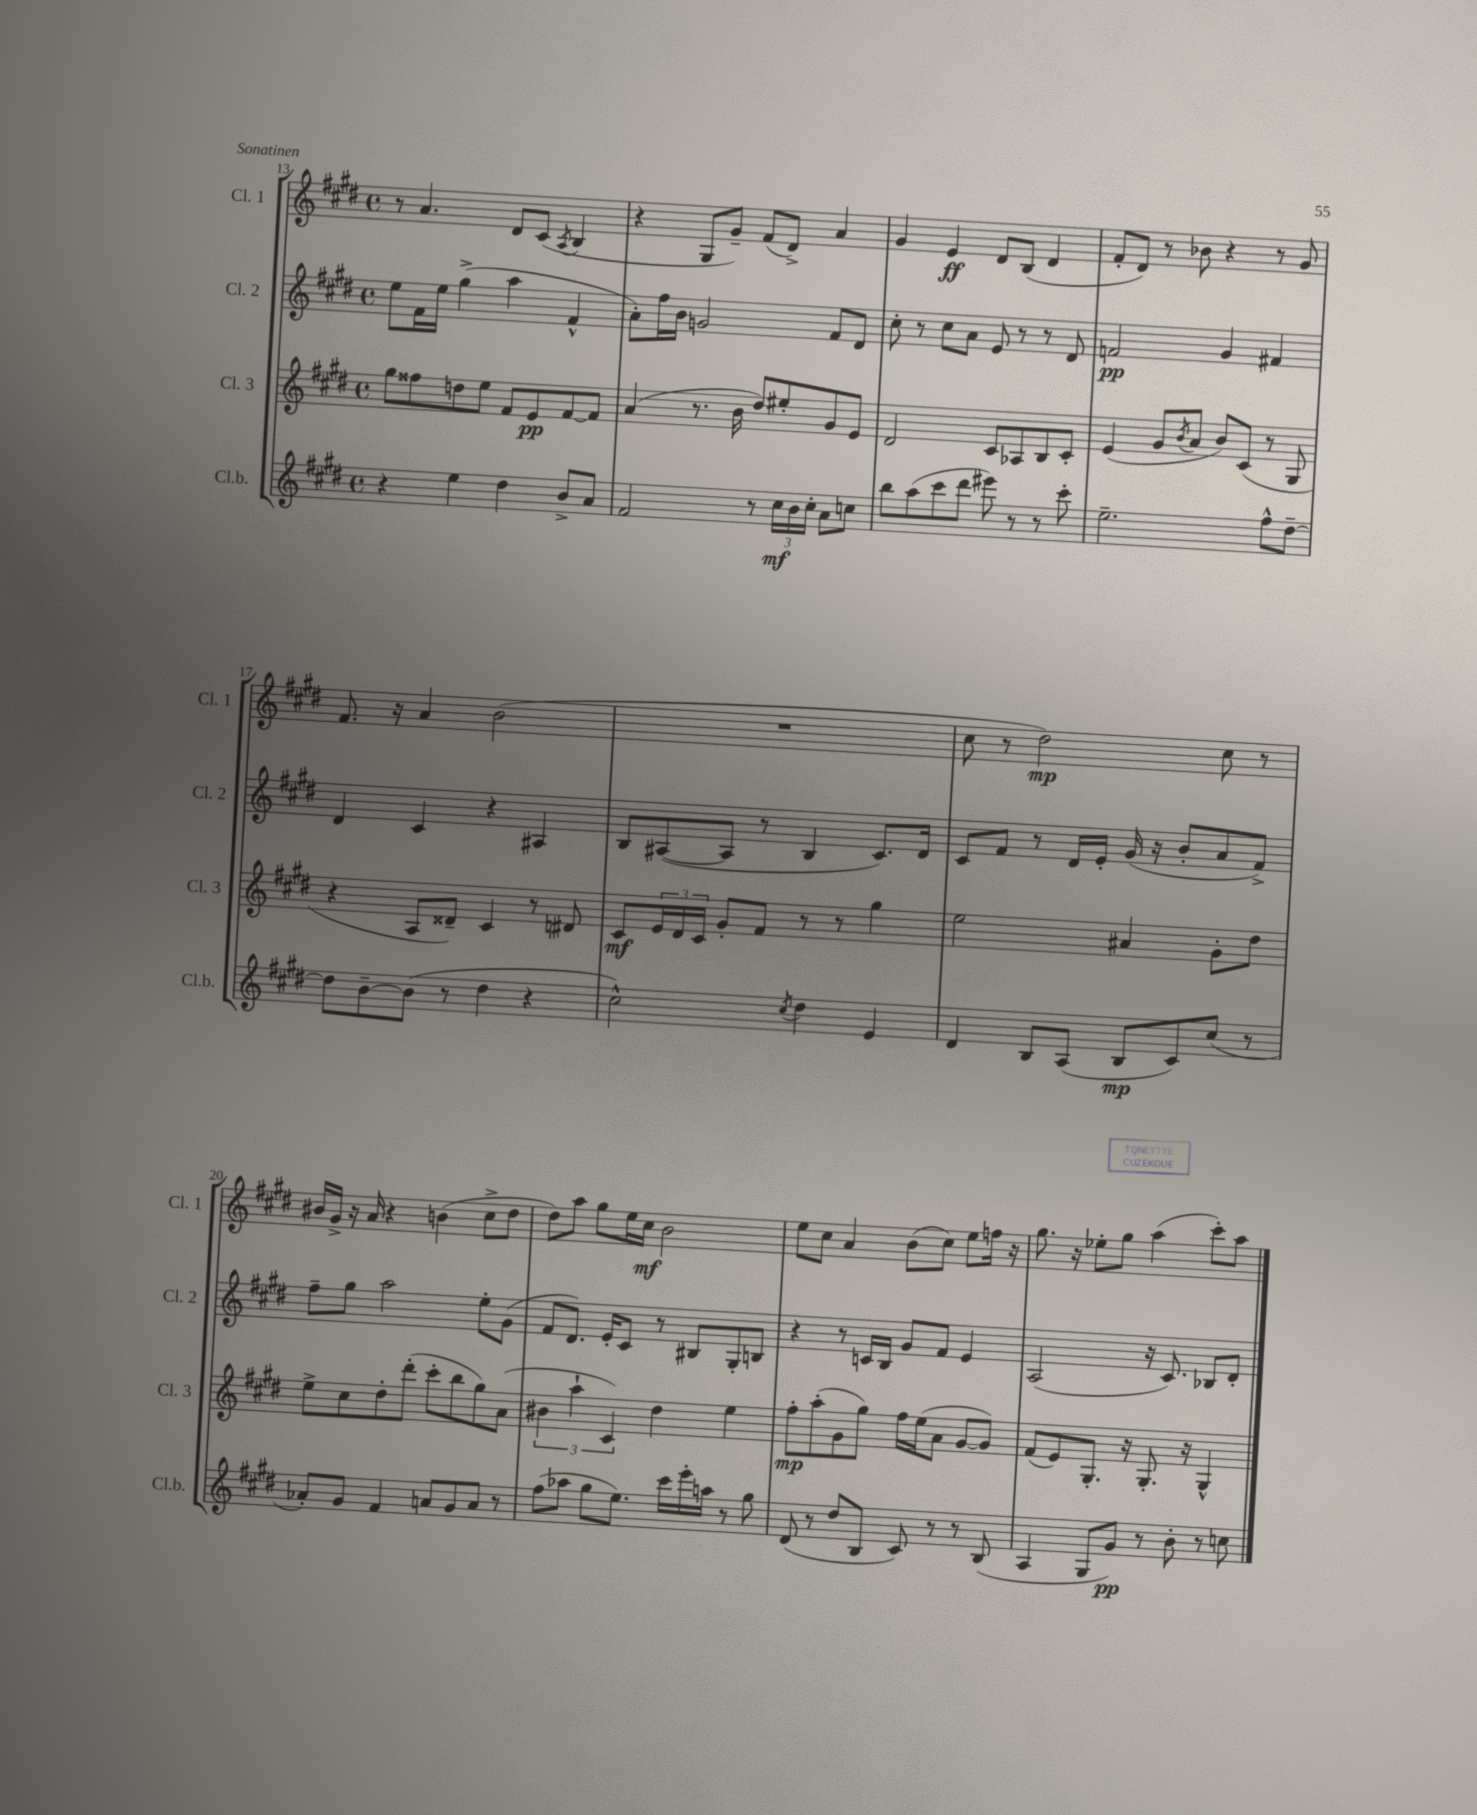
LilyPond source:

<<
\new StaffGroup <<
\new Staff = "s0" \with { instrumentName = "Cl. 1" shortInstrumentName = "Cl. 1" } {
    \clef treble \key e \major \defaultTimeSignature \time 4/4
    r8 a'4. dis'8 cis'8( \acciaccatura { a8 } b4 |
    r4 gis8 gis'8--) fis'8( dis'8->) a'4 |
    gis'4 e'4\ff dis'8 b8( dis'4 |
    fis'8-. dis'8) r8 bes'8 r4 r8 gis'8 |
    fis'8. r16 a'4 b'2( |
    R1 |
    cis''8 r8 dis''2\mp) cis''8 r8 |
    bis'16 gis'16-> r16 a'16 r4 b'4( cis''8-> dis''8 |
    dis''8) a''8 gis''8 e''16 cis''16\mf b'2 |
    e''8 cis''8 a'4 b'8( cis''8) e''8 f''16 r16 |
    gis''8. r16 ees''8-. gis''8 a''4( cis'''8-.) a''8 \bar "|." |
}
\new Staff = "s1" \with { instrumentName = "Cl. 2" shortInstrumentName = "Cl. 2" } {
    \clef treble \key e \major \defaultTimeSignature \time 4/4
    e''8 fis'16 e''16 gis''4->( a''4 fis'4-^ |
    a'8-.) fis''16 b'16 g'2 fis'8 dis'8 |
    cis''8-. r8 cis''8 a'8 e'8 r8 r8 dis'8 |
    f'2\pp gis'4 fis'4 |
    dis'4 cis'4 r4 ais4 |
    b8 ais8~( ais8 r8 b4 cis'8.) dis'16 |
    cis'8 fis'8 r8 dis'16 e'16-. gis'16( r16 b'8-. a'8 fis'8->) |
    fis''8-- gis''8 a''2 e''8-. gis'8( |
    fis'8 dis'8.) e'16-. cis'8 r8 bis8 gis8-. b8 |
    r4 r8 c'16 b16 gis'8 fis'8 e'4 |
    a2( r16 cis'8.) bes8 dis'8-. \bar "|." |
}
\new Staff = "s2" \with { instrumentName = "Cl. 3" shortInstrumentName = "Cl. 3" } {
    \clef treble \key e \major \defaultTimeSignature \time 4/4
    gis''8 fisis''8 d''8 e''8 fis'8 e'8\pp fis'8~ fis'8 |
    a'4( r8. b'16 dis''8) eis''8-. gis'8 e'8 |
    dis'2 cis'8 aes8 b8 cis'8-. |
    e'4( gis'8 \acciaccatura { b'8 } a'8 b'8) cis'8( r8 gis8 |
    r4 a8 disis'8--) cis'4 r8 dis'8 |
    cis'8\mf \tuplet 3/2 { e'16 dis'16 cis'16 } gis'8-. fis'8 r8 r8 gis''4 |
    e''2 ais'4 gis'8-. dis''8 |
    e''8-> cis''8 dis''8-. dis'''8-.( cis'''8-. b''8 gis''8) a'8( |
    \tuplet 3/2 { bis'4 a''4-! cis'4) } dis''4 e''4 |
    fis''8-.\mp a''8-.( gis'8 gis''8) fis''16 e''16( a'8 gis'8~ gis'8) |
    fis'8( e'8) gis8.-. r16 gis8.-. r16 gis4-^ \bar "|." |
}
\new Staff = "s3" \with { instrumentName = "Cl.b." shortInstrumentName = "Cl.b." } {
    \clef treble \key e \major \defaultTimeSignature \time 4/4
    r4 e''4 dis''4 b'8-> a'8 |
    fis'2 r8 \tuplet 3/2 { cis''16\mf b'16 cis''16-. } a'8 c''8 |
    b''8 a''8( cis'''8 dis'''8 eis'''8) r8 r8 cis'''8-. |
    e''2.-- fis''8-^ dis''8~-- |
    dis''8 b'8~-- b'8( r8 dis''4 r4 |
    cis''2-^) \acciaccatura { cis''8 } dis''4 e'4 |
    dis'4 b8 a8( b8\mp cis'8) cis''8( r8 |
    aes'8-.) gis'8 fis'4 a'8 gis'8 a'8 r8 |
    fis''8( aes''8 gis''8 e''8.) cis'''16 e'''16-. a''16 r8 gis''8 |
    dis'8( r8 dis''8 b8 cis'8) r8 r8 b8( |
    a4 gis8 gis'8\pp) r8 b'8-. r8 c''8 \bar "|." |
}
>>
>>
\layout { \context { \Score currentBarNumber = #13 } }
